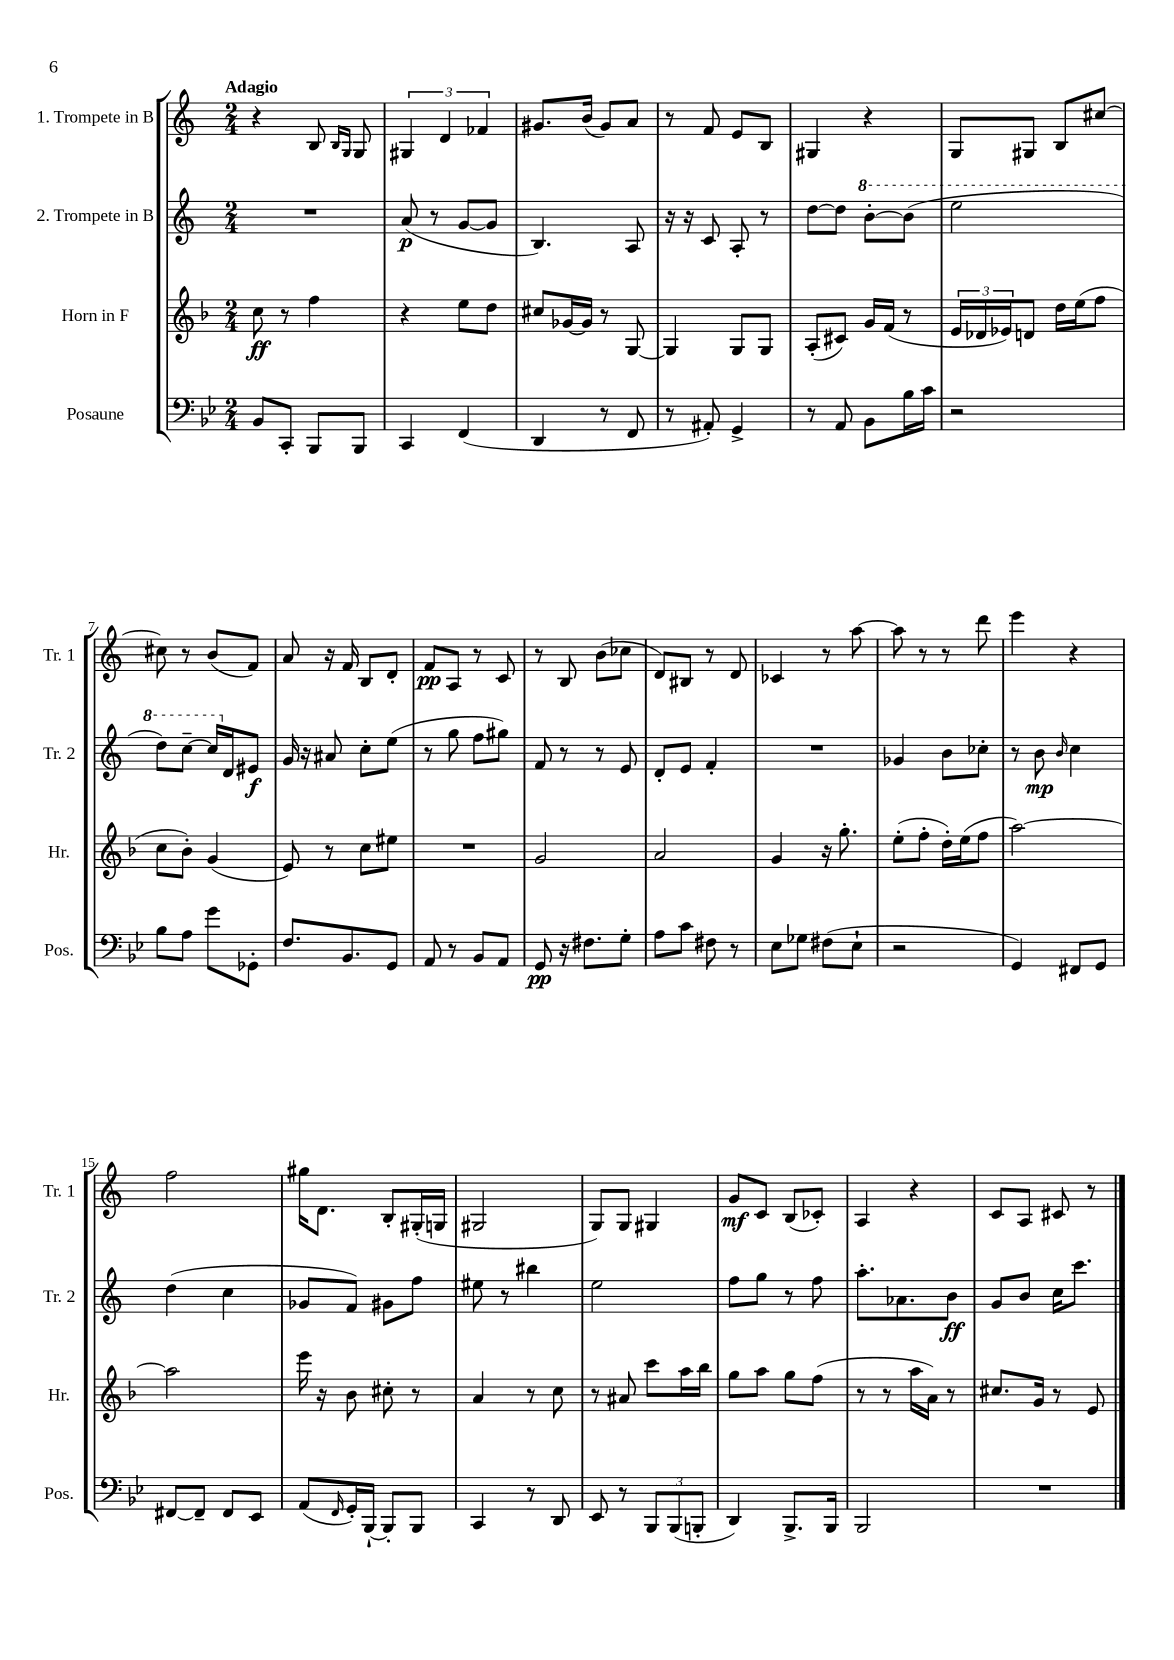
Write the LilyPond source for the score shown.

<<
\new StaffGroup <<
\new Staff = "s0" \with { instrumentName = "1. Trompete in B" shortInstrumentName = "Tr. 1" } {
    \clef treble \key c \major \numericTimeSignature \time 2/4 \tempo "Adagio"
    r4 b8 \grace { b16 g16 } g8 |
    \tuplet 3/2 { gis4 d'4 fes'4 } |
    gis'8. b'16( gis'8) a'8 |
    r8 f'8 e'8 b8 |
    gis4 r4 |
    g8 gis8 b8 cis''8~ |
    cis''8 r8 b'8( f'8) |
    a'8 r16 f'16 b8 d'8-. |
    f'8\pp a8 r8 c'8 |
    r8 b8 b'8( ces''8 |
    d'8) bis8 r8 d'8 |
    ces'4 r8 a''8~ |
    a''8 r8 r8 d'''8 |
    e'''4 r4 |
    f''2 |
    gis''16 d'8. b8-. gis16-.( g16 |
    gis2 |
    g8) g8 gis4 |
    g'8\mf c'8 b8( ces'8-.) |
    a4 r4 |
    c'8 a8 cis'8 r8 \bar "|." |
}
\new Staff = "s1" \with { instrumentName = "2. Trompete in B" shortInstrumentName = "Tr. 2" } {
    \clef treble \key c \major \numericTimeSignature \time 2/4
    R2 |
    a'8\p( r8 g'8~ g'8 |
    b4.) a8 |
    r16 r16 c'8 a8-. r8 |
    d''8~ d''8 \ottava #1 b''8~-. b''8( |
    e'''2 |
    d'''8) c'''8~-- c'''16 \ottava #0 d'16 eis'8\f |
    g'16 r16 ais'8 c''8-. e''8( |
    r8 g''8 f''8 gis''8) |
    f'8 r8 r8 e'8 |
    d'8-. e'8 f'4-. |
    R2 |
    ges'4 b'8 ces''8-. |
    r8 b'8\mp \grace { b'16 } c''4 |
    d''4( c''4 |
    ges'8 f'8) gis'8 f''8 |
    eis''8 r8 bis''4 |
    e''2 |
    f''8 g''8 r8 f''8 |
    a''8.-. aes'8. b'8\ff |
    g'8 b'8 c''16 c'''8. \bar "|." |
}
\new Staff = "s2" \with { instrumentName = "Horn in F" shortInstrumentName = "Hr." } {
    \clef treble \key f \major \numericTimeSignature \time 2/4
    c''8\ff r8 f''4 |
    r4 e''8 d''8 |
    cis''8 ges'16~ ges'16 r8 g8~ |
    g4 g8 g8 |
    a8-.( cis'8) g'16 f'16( r8 |
    \tuplet 3/2 { e'16 des'16 ees'16) } d'8 d''16 e''16( f''8 |
    c''8 bes'8-.) g'4( |
    e'8) r8 c''8 eis''8 |
    R2 |
    g'2 |
    a'2 |
    g'4 r16 g''8.-. |
    e''8-.( f''8-. d''16-.) e''16( f''8 |
    a''2~) |
    a''2 |
    e'''16 r16 bes'8 cis''8-. r8 |
    a'4 r8 c''8 |
    r8 ais'8 c'''8 a''16 bes''16 |
    g''8 a''8 g''8 f''8( |
    r8 r8 a''16 a'16) r8 |
    cis''8. g'16 r8 e'8 \bar "|." |
}
\new Staff = "s3" \with { instrumentName = "Posaune" shortInstrumentName = "Pos." } {
    \clef bass \key bes \major \numericTimeSignature \time 2/4
    bes,8 c,8-. bes,,8 bes,,8 |
    c,4 f,4( |
    d,4 r8 f,8 |
    r8 ais,8-.) g,4-> |
    r8 a,8 bes,8 bes16 c'16 |
    r2 |
    bes8 a8 g'8 ges,8-. |
    f8. bes,8. g,8 |
    a,8 r8 bes,8 a,8 |
    g,8\pp r16 fis8. g8-. |
    a8 c'8 fis8 r8 |
    ees8 ges8 fis8( ees8-! |
    r2 |
    g,4) fis,8 g,8 |
    fis,8~ fis,8-- fis,8 ees,8 |
    a,8( \grace { f,16 } g,16-.) bes,,16~-! bes,,8-. bes,,8 |
    c,4 r8 d,8 |
    ees,8 r8 \tuplet 3/2 { bes,,8 bes,,8( b,,8-. } |
    d,4) bes,,8.-> bes,,16 |
    bes,,2 |
    R2 \bar "|." |
}
>>
>>
